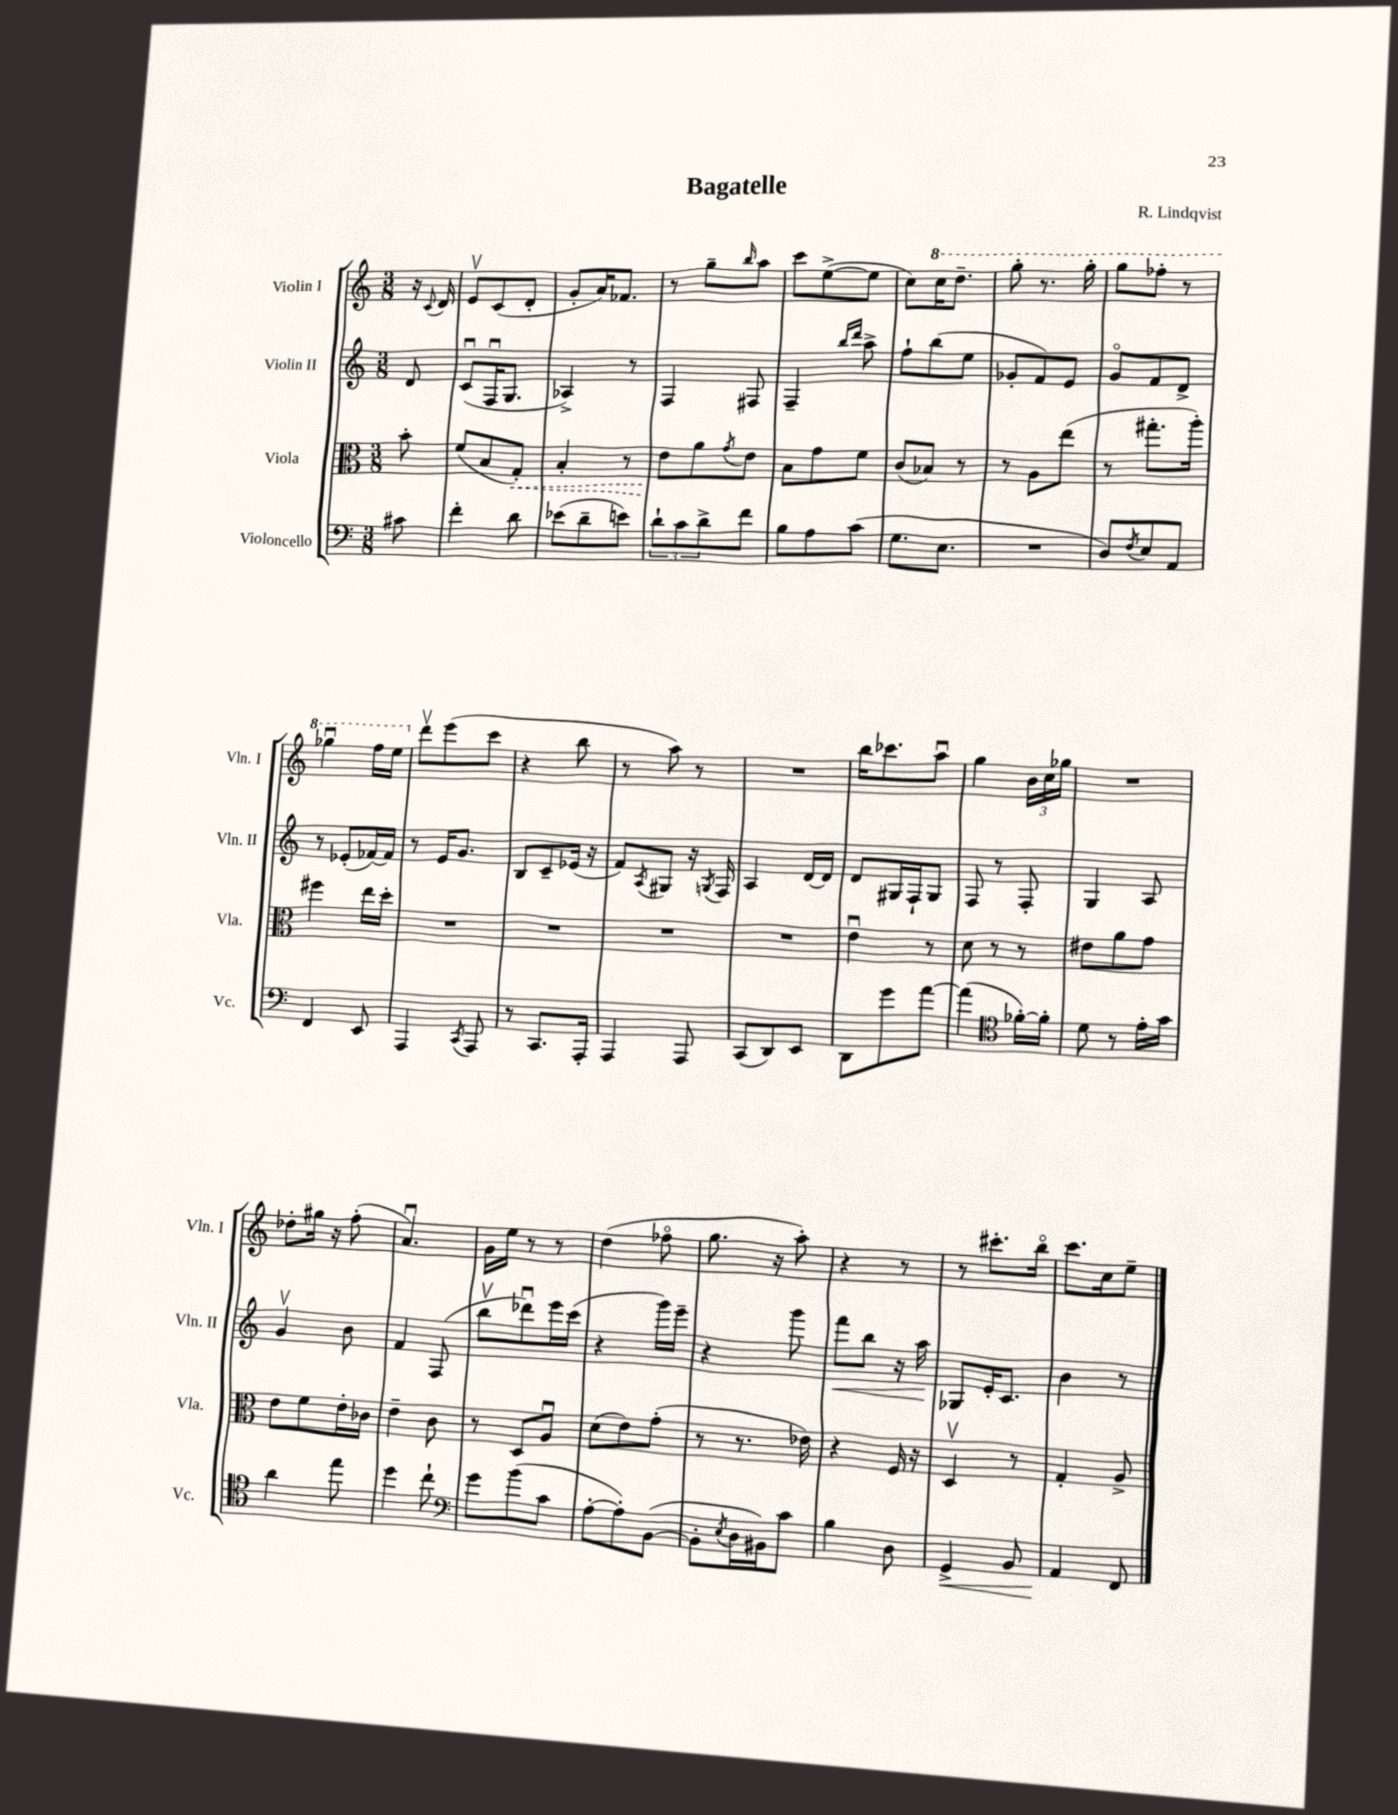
\header { title = "Bagatelle" composer = "R. Lindqvist" }
<<
\new StaffGroup <<
\new Staff = "s0" \with { instrumentName = "Violin I" shortInstrumentName = "Vln. I" } {
    \clef treble \key c \major \numericTimeSignature \time 3/8 \partial 8
    r16 \appoggiatura { c'8 } d'16 |
    e'8\upbow c'8( d'8-. |
    g'8-. a'16) fes'8. |
    r8 g''8-- \grace { b''16 } a''8 |
    c'''8 e''8~->( e''8 |
    c''8) \ottava #1 c'''16 d'''8.-- |
    g'''8-. r8. g'''16-. |
    g'''8 fes'''8-. r8 |
    ges'''4\downbow f'''16 e'''16 \ottava #0 |
    d'''8\upbow e'''8( c'''8 |
    r4 b''8 |
    r8 a''8) r8 |
    R4. |
    b''16 ces'''8. a''8\downbow |
    g''4 \tuplet 3/2 { b'16 c''16 ges''16 } |
    R4. |
    des''8-. gis''16 r16 f''8-.( |
    a'4.\downbow) |
    g'16 e''16 r8 r8 |
    d''4( fes''8\flageolet |
    g''8. r16 a''8-.) |
    r4 r8 |
    r8 cis'''8.-. b''16\flageolet |
    c'''8. c''16 e''8-- \bar "|." |
}
\new Staff = "s1" \with { instrumentName = "Violin II" shortInstrumentName = "Vln. II" } {
    \clef treble \key c \major \numericTimeSignature \time 3/8 \partial 8
    d'8 |
    c'8\downbow( f16\downbow g8. |
    aes4->) r8 |
    f4 fis8 |
    f4-- \grace { b''16 d'''16 } a''8-> |
    f''8-! b''8( e''8 |
    ges'8-. f'8) e'8 |
    g'8\flageolet f'8 d'8-> |
    r8 ees'8-.( fes'16~) fes'16 |
    r8 e'16 g'8. |
    b8 c'8-- ees'16( r16 |
    f'8) \acciaccatura { a8 } gis8 r16 \acciaccatura { g8 } f16 |
    a4 d'16~ d'16 |
    d'8 gis16 f16-! gis8 |
    f8 r8 f8-. |
    g4 a8 |
    g'4\upbow b'8 |
    f'4 f8( |
    b''8\upbow des'''8\downbow) e'''16 c'''16( |
    r4 g'''16) e'''16-- |
    r4 g'''8 |
    f'''8\< b''8 r16 a''16\! |
    ges8 e'16-. c'8. |
    b'4 r8 \bar "|." |
}
\new Staff = "s2" \with { instrumentName = "Viola" shortInstrumentName = "Vla." } {
    \clef alto \key c \major \numericTimeSignature \time 3/8 \partial 8
    b'8-. |
    f'8( b8 \once \override Hairpin.style = #'dashed-line g8-.\<) |
    b4-. r8 |
    e'8\! a'8 \acciaccatura { g'8 } e'8 |
    b8 g'8 f'8 |
    c'8( bes8) r8 |
    r8 a8 e''8( |
    r8 gis''8.-. a''16-.) |
    fis''4 e''16 d''16-. |
    R4. |
    R4. |
    R4. |
    R4. |
    e'4\downbow r8 |
    d'8 r8 r8 |
    eis'8 a'8 g'8 |
    e'8 f'8 e'16-. ces'16 |
    e'4-- c'8 |
    r8 d8 a8\downbow |
    d'8( e'8) g'8-.( |
    r8 r8. ees'16) |
    r4 f16 r16 |
    d4\upbow r8 |
    g4-. a8-> \bar "|." |
}
\new Staff = "s3" \with { instrumentName = "Violoncello" shortInstrumentName = "Vc." } {
    \clef bass \key c \major \numericTimeSignature \time 3/8 \partial 8
    cis'8 |
    f'4-. d'8 |
    ees'8( d'8-- e'8) |
    \tuplet 3/2 { d'8-! c'8 d'8-> } f'8 |
    b8 a8 c'8( |
    g8. e8. |
    R4. |
    d8) \acciaccatura { f8 } e8 a,8 |
    f,4 e,8 |
    a,,4 \acciaccatura { c,8 } a,,8 |
    r8 c,8. a,,16-. |
    a,,4 a,,8 |
    c,8( d,8) e,8 |
    d,8 g'8 a'8~ |
    a'4( \clef tenor fes'16~-.) fes'16-. |
    d'8 r8 e'16-. g'16 |
    a'4 e''8 |
    d''4 c''8-! |
    \clef bass g'8 b'8( c'8 |
    a8~-. a8-.) b,8~( |
    b,8-. \acciaccatura { e8 } d16 bis,16) c'8 |
    b4 d8 |
    g,4->\< b,8 |
    a,4\! f,8 \bar "|." |
}
>>
>>
\layout { \context { \Score \remove "Bar_number_engraver" } }
